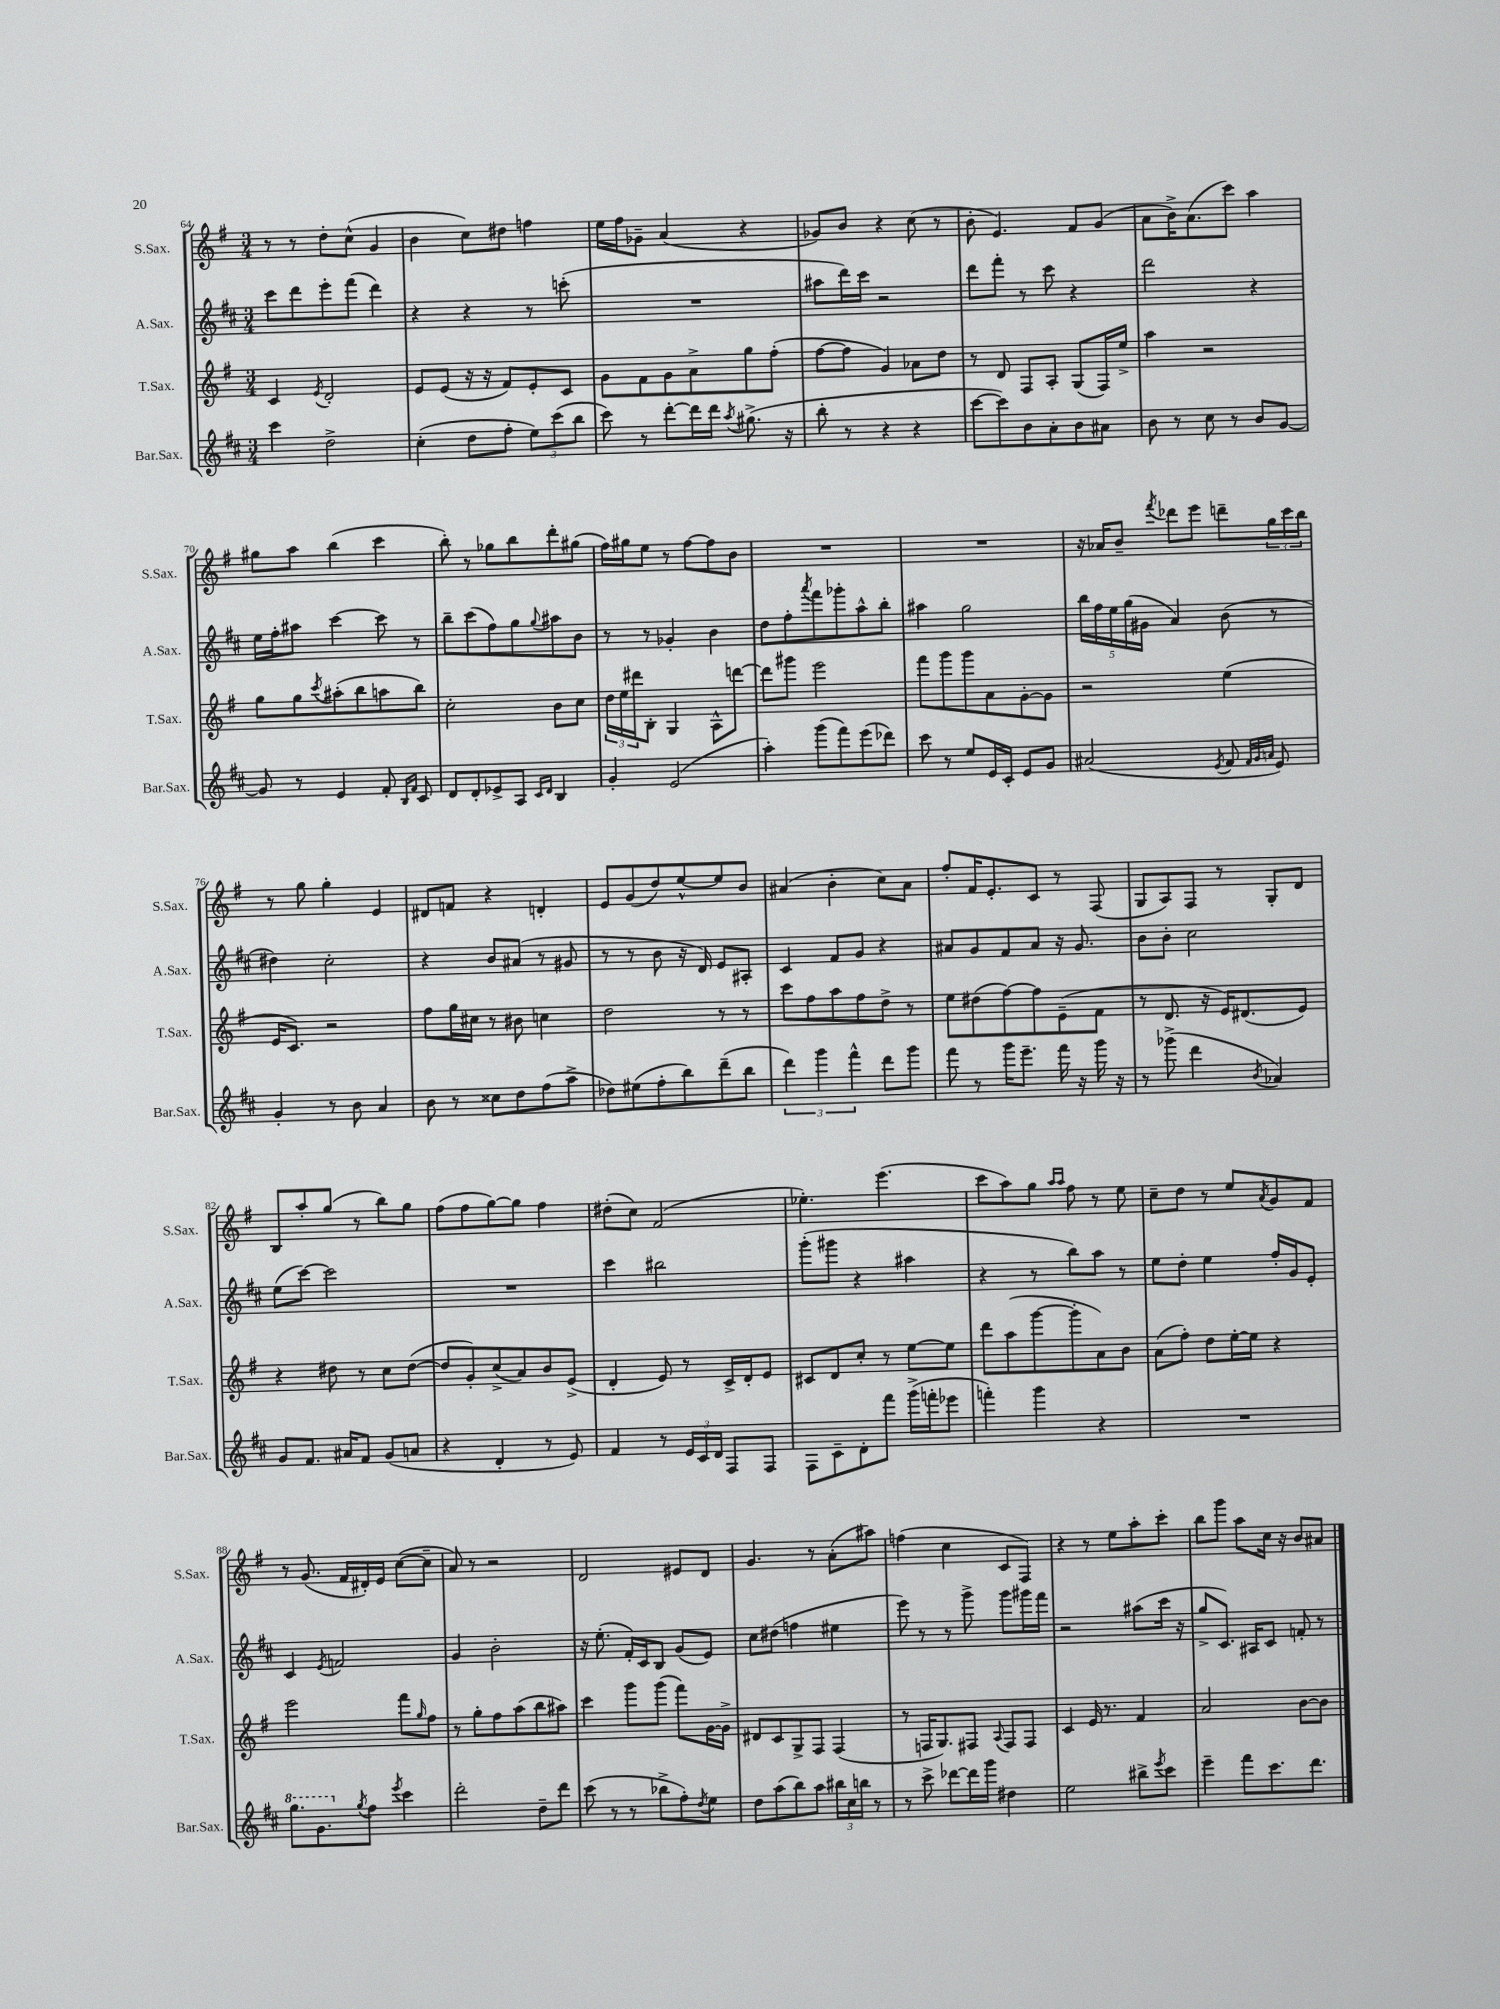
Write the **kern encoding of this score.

**kern	**kern	**kern	**kern
*staff4	*staff3	*staff2	*staff1
*clefG2	*clefG2	*clefG2	*clefG2
*k[f#c#]	*k[f#]	*k[f#c#]	*k[f#]
*M3/4	*M3/4	*M3/4	*M3/4
4ccc#	4c	8ccc#	8r
.	.	8ddd	8r
.	8qe	.	.
2dd^	2d'	8eee'	8dd'
.	.	(8fff#	(8cc^^
.	.	4ddd)	4g
=	=	=	=
(4cc#'	8e	4r	4b
.	(8e	.	.
8dd	16r	4r	8cc)
.	16r	.	.
8ff#'	8f#)	.	8dd#
12ee)	8e'	8r	4ff
(12ccc#	.	.	.
.	8c	(8ccc'	.
12bb	.	.	.
=	=	=	=
8ccc#)	8g	2.r	16ee
.	.	.	16ff#
8r	8f#	.	8g-~
[8ddd'	8g	.	(4a
16ddd]	8a^	.	.
16ddd	.	.	.
8qaa	.	.	.
(8.gg#^	8gg	.	4r
.	(8ff#'	.	.
16r	.	.	.
=	=	=	=
8bb'	[8ff#	8aa#	8g-)
8r	8ff#]	16ddd)	8b
.	.	16ccc#	.
4r	4g)	2r	4r
4r	8a-	.	(8cc
.	8dd	.	8r
=	=	=	=
[8ccc#	8r	8ddd	8b'
8ccc#])	8d	8fff#'	4.e)
8b	8F#	8r	.
8a'	8A'	8ccc#	.
8b	(8G	4r	8f#
8a#	16F#)	.	(8g
.	16ee^	.	.
=	=	=	=
8b	4aa	2ddd	8a
8r	.	.	16b^)
.	.	.	(8.a
8cc#	2r	.	.
8r	.	.	8ccc)
8b	.	4r	4aa
[8g	.	.	.
=	=	=	=
8g]	8gg	16ee	8gg#
.	.	16ff#'	.
8r	8gg	8aa#	8aa
.	8qccc	.	.
4e	(8aa#'	[4ccc#	(4bb
.	8bb	.	.
8f#'	8aa	8ccc#]	4ccc
16qqB	.	.	.
16qqf#	.	.	.
8c#	8bb)	8r	.
=	=	=	=
8d	2cc'	8bb~	8bb')
8d'	.	(8ccc#	8r
8e-^	.	8ff#)	8gg-
8A	.	8gg	8bb
16qqc#	.	.	.
16qqd	.	8qqgg	.
4B	8b	8aa#	8ddd'
.	8cc	8b	(8gg#
=	=	=	=
4g'	24dd	8r	16ff#)
.	24ee	.	.
.	.	.	16gg#
.	24ddd#	.	.
.	8B'	8r	8ee
(2e	4G	4g-'	8r
.	.	.	[8ff#
.	8A^^	4b	8ff#]
.	[8ddd	.	8b
=	=	=	=
4aa')	8ddd]	8dd	2.r
.	8ggg#	8ff#'	.
.	.	8qaaa	.
(8ggg	2eee	8fff#	.
8fff#)	.	8ggg-'	.
(8eee	.	8aa^^	.
8ddd-)	.	8bb'	.
=	=	=	=
8ccc#	8fff#	4aa#	2.r
8r	8ggg	.	.
8ee	8ggg	2gg	.
16e	8a	.	.
16c#'	.	.	.
8e	[8g'	.	.
8g	8g]	.	.
=	=	=	=
(2a#	2r	20bb	16r
.	.	20ff#	.
.	.	.	16a-
.	.	20ee	.
.	.	.	8b~
.	.	(20gg	.
.	.	20g#	.
.	.	.	8qfff#
.	.	4a)	8ddd-
.	.	.	8eee
8qe	.	.	.
8f#	(4ee	(8b	8ddd~
32qqf#	.	.	.
32qqg	.	.	.
32qqa	.	.	.
8e)	.	8r	24gg
.	.	.	24ccc
.	.	.	24bb
=	=	=	=
4g'	16e	4dd#)	8r
.	8.c)	.	.
.	.	.	8gg
8r	2r	2cc#'	4gg'
8b	.	.	.
4a	.	.	4e
=	=	=	=
8b	8ff#	4r	8d#
8r	16gg	.	8f
.	16cc#	.	.
8cc##	8r	8b	4r
8dd	8b#	(8a#	.
(8ff#	4cc	8r	4d'
8aa^	.	8g#	.
=	=	=	=
8dd-)	2dd	8r	8e
(8ee#	.	8r	(8g
8ff#'	.	8b	8dd)
8bb)	.	16r	[8ee^^
.	.	16d)	.
(8ddd~	8r	8e	8ee]
8bb	8r	8A#'	8b
=	=	=	=
6ddd)	8ccc	4c#	(4a#
.	8ff#	.	.
6ggg	.	.	.
.	8aa	8f#	4b'
6fff#^^	.	.	.
.	8ff#	8g	.
8ddd	8dd^	4r	8cc)
8ggg	8r	.	8a#
=	=	=	=
8fff#	8ee	8a#	8ff#'
8r	(8dd#	8g	16f#
.	.	.	8.e'
16ggg	[8ff#)	8f#	.
8.eee~	.	.	.
.	8ff#]	8a#	8c
16fff#	(8e~	16r	8r
16r	.	8.g	.
16ggg	8f#	.	(8F#
16r	.	.	.
=	=	=	=
8r	8r	8b	8G
(8ggg-^	8.d	8b'	8A)
4ddd	.	2cc#	8F#
.	16r	.	.
.	16e)	.	8r
.	(8.d#	.	.
8qb	.	.	.
4a-)	.	.	8G'
.	8e)	.	8d
=	=	=	=
8g	4r	(8ee	8B
8.f#	.	[8ccc#)	8aa'
.	8dd#	2ccc#]	(8gg
16a#	.	.	.
8f#	8r	.	8r
(8g	8cc	.	8bb)
8a	([8dd#	.	8gg
=	=	=	=
4r	8dd#]	2.r	(8ff#
.	8g')	.	8ff#
4d'	(8cc^	.	[8gg)
.	8a)	.	8gg]
8r	8b	.	4ff#
8e)	(8e^	.	.
=	=	=	=
4f#	4d'	4ccc#	(8dd#'
.	.	.	8cc)
8r	8e)	2bb#	(2f#
24e	8r	.	.
24c#	.	.	.
24d	.	.	.
8F#	16c^	.	.
.	16d'	.	.
8F#	8e	.	.
=	=	=	=
8F#	8c#	(8ggg'	4.ee-')
8c#~	8d	8ggg#	.
8d'	8cc'	4r	.
8fff#	8r	.	(4.eee
(16ggg^	[8ee	4aa#	.
16fff'	.	.	.
8eee-	8ee]	.	.
=	=	=	=
4fff')	8ddd	4r	8ccc
.	(8aa	.	8aa)
4ggg	[8ggg	8r	8gg
.	.	.	16qqaa
.	.	.	16qqaa
.	8ggg']	8bb)	8ff#
4r	8a)	8aa	8r
.	8b	8r	8ee
=	=	=	=
2.r	(8a	8ee	8cc~
.	8ff#')	8dd'	8dd
.	8dd	4ee	8r
.	[16ee'	.	8ee
.	16ee]	.	.
.	.	.	8qa
.	4r	16ff#'	8g
.	.	16g	.
.	.	8e'	8f#
=	=	=	=
8.ggg	2eee	4c#	8r
.	.	.	(8.g
8.gg	.	.	.
.	.	8qe	.
.	.	2f	.
.	.	.	16f#
8qgg	.	.	.
8ff#	.	.	16d#')
.	.	.	16e
8qeee	.	.	.
4ccc#	8fff#	.	([8cc
.	16qqgg	.	.
.	8ff#	.	8cc~]
=	=	=	=
2ddd'	8r	4g	8a)
.	8gg'	.	8r
.	8ff#	2b'	2r
.	(8aa	.	.
8dd~	8bb	.	.
8ddd	8aa#)	.	.
=	=	=	=
(8ccc#	4ccc	16r	2d
.	.	(8.ee'	.
8r	.	.	.
8r	8ggg	16f#')	.
.	.	16c#	.
8bb-^	(8ggg	8B	.
8ff#')	8fff#)	(8g	8e#
8qdd	.	.	.
8ee	[16g	8e)	8d
.	16g^]	.	.
=	=	=	=
8dd	8d#	8cc#	4.g
(8aa	8c	(8dd#	.
8bb)	8G^	4ff	.
8aa	8F#	.	8r
24bb#	(4F#	4ee#	(8a'
24cc#	.	.	.
24bb	.	.	.
8r	.	.	8aa#)
=	=	=	=
8r	8r	8eee)	(4ff
8ccc#^	16F	8r	.
.	8.G)	.	.
[8ddd-	.	8r	4cc
16ddd-]	8F#	8ggg^	.
16ggg	.	.	.
.	8qqA	.	.
4dd#	8F#	8ggg	8c
.	8F#	16ggg#	8F#)
.	.	16fff#	.
=	=	=	=
2ee	4c	2r	4r
.	16e	.	8r
.	8.r	.	.
.	.	.	8ee
8bb#^	4f#	(8aa#	8aa'
8qeee	.	.	.
8ccc#	.	16ccc#	8ccc'
.	.	16r	.
=	=	=	=
4eee~	2a	8gg^	8bb
.	.	8.c#)	8ggg
8fff#	.	.	8aa
.	.	16A#	.
8.ccc#	.	8c#	16cc
.	.	.	16r
.	[8b	8f'	8b
8.ddd	.	.	.
.	8b]	8r	8a#
==	==	==	==
*-	*-	*-	*-
